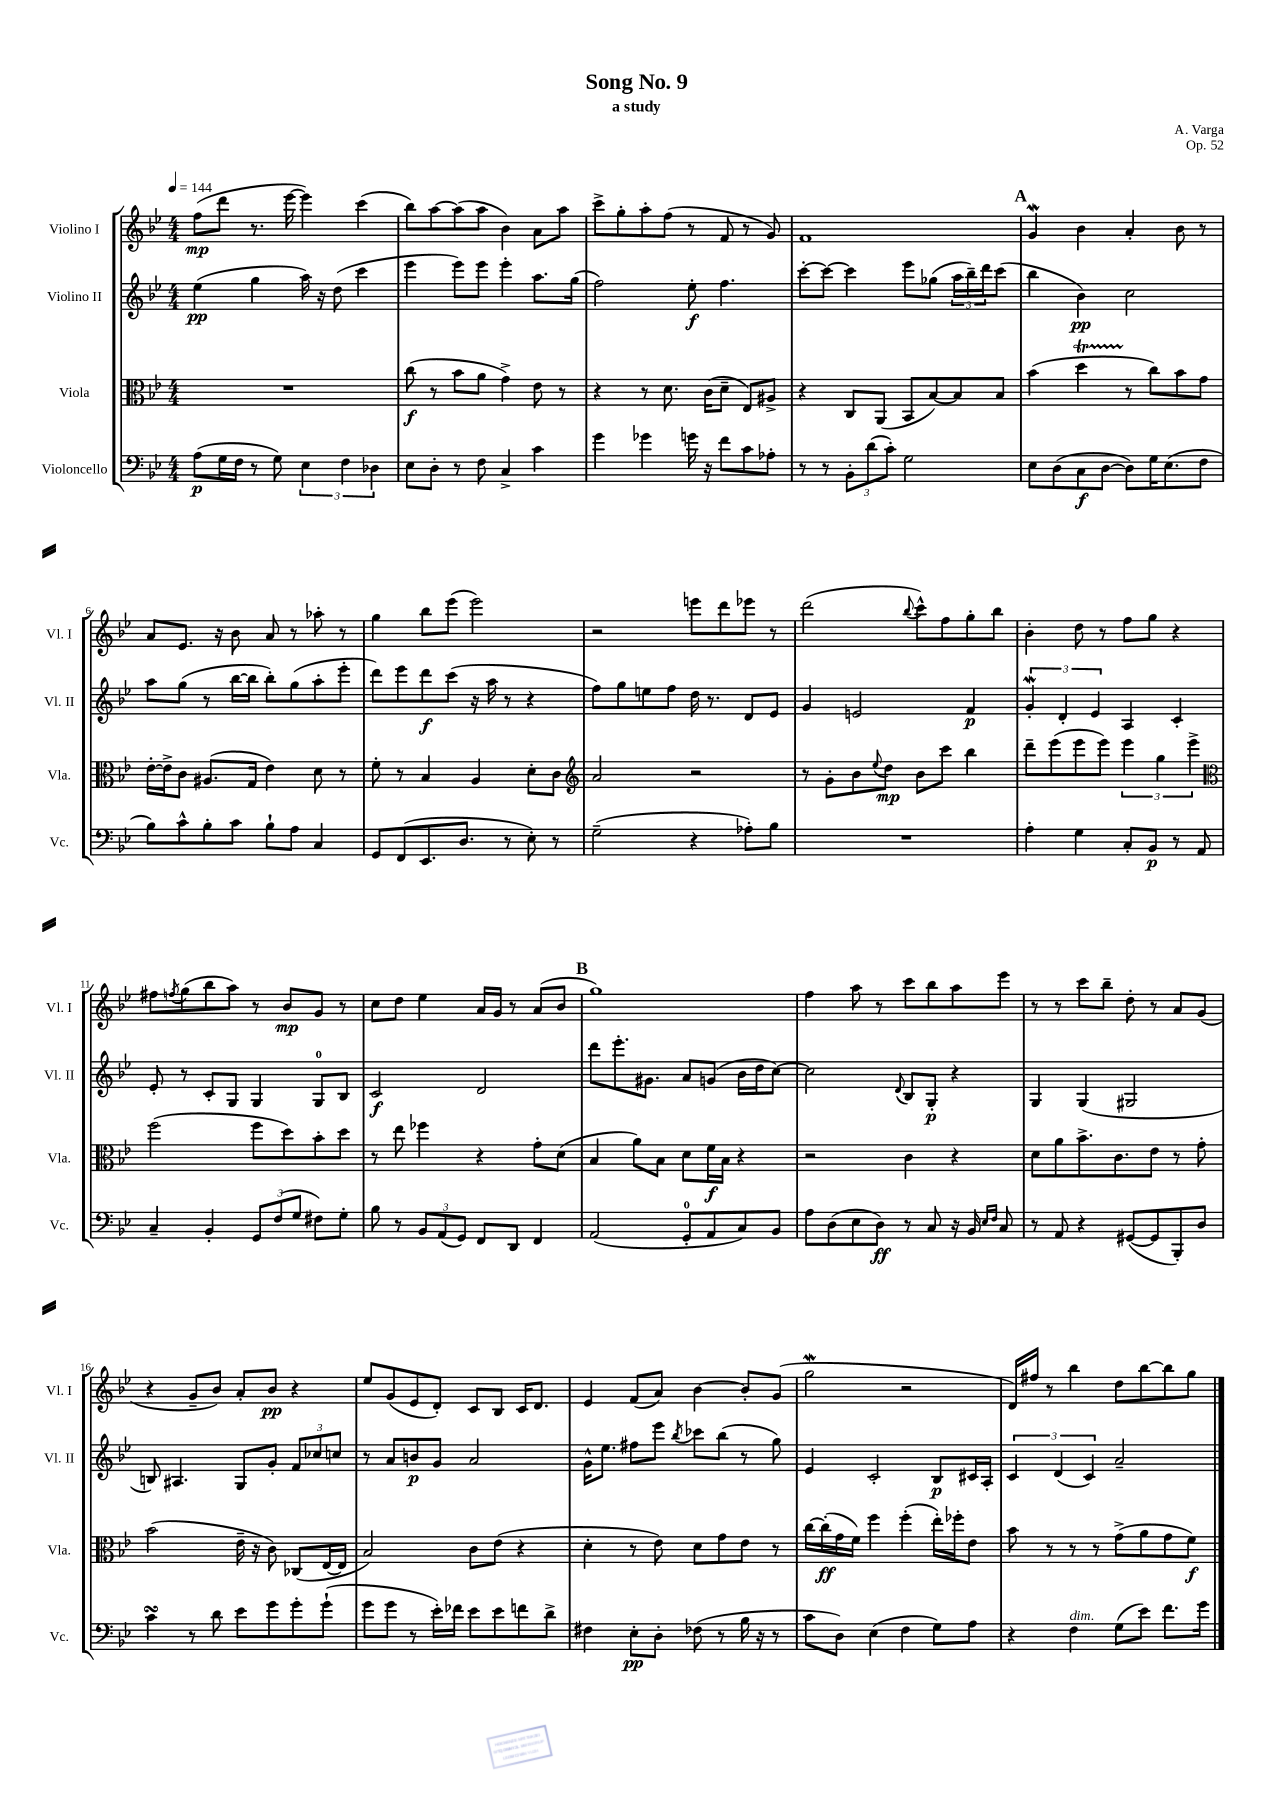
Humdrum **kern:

**kern	**dynam	**kern	**dynam	**kern	**dynam	**kern	**dynam
*part4	*part4	*part3	*part3	*part2	*part2	*part1	*part1
*staff4	*staff4	*staff3	*staff3	*staff2	*staff2	*staff1	*staff1
*I"Violoncello	*	*I"Viola	*	*I"Violino II	*	*I"Violino I	*
*I'Vc.	*	*I'Vla.	*	*I'Vl. II	*	*I'Vl. I	*
*clefF4	*	*clefC3	*	*clefG2	*	*clefG2	*
*k[b-e-]	*	*k[b-e-]	*	*k[b-e-]	*	*k[b-e-]	*
*M4/4	*	*M4/4	*	*M4/4	*	*M4/4	*
*MM144	*	*MM144	*	*MM144	*	*MM144	*
=1	=1	=1	=1	=1	=1	=1	=1
(8A\L	p	1r	.	(4ee-\	pp	(8ff\L	mp
16G\L	.	.	.	.	.	8ddd\J	.
16F\JJ	.	.	.	.	.	.	.
8r	.	.	.	4gg\	.	8.r	.
8G\)	.	.	.	.	.	.	.
.	.	.	.	.	.	[16eee-\	.
6E-\	.	.	.	16aa\)	.	4eee-\])	.
.	.	.	.	16r	.	.	.
.	.	.	.	(8dd\	.	.	.
6F\	.	.	.	.	.	.	.
.	.	.	.	4ccc\	.	(4ccc\	.
6D-X\	.	.	.	.	.	.	.
=2	=2	=2	=2	=2	=2	=2	=2
8E-\L	.	(8cc\	f	4eee-\	.	8bb-\L)	.
8D'\J	.	8r	.	.	.	[8aa\	.
8r	.	8b-\L	.	8eee-\L)	.	(8aa\]	.
8F\	.	8a\J	.	8eee-\J	.	8aa\J	.
4C^/	.	4g^\)	.	4eee-'\	.	4b-\)	.
4c\	.	8e-\	.	8.aa\L	.	8a\L	.
.	.	8r	.	.	.	8aa\J	.
.	.	.	.	(16gg\Jk	.	.	.
=3	=3	=3	=3	=3	=3	=3	=3
4g\	.	4r	.	2ff\)	.	8ccc^\L	.
.	.	.	.	.	.	8gg'\	.
4g-X\	.	8r	.	.	.	8aa'\	.
.	.	8.d\	.	.	.	(8ff\J	.
16gn\	.	.	.	8ee-'\	f	8r	.
16r	.	(16c\KL	.	.	.	.	.
8f\L	.	8d~\J	.	4.ff\	.	8f/	.
8c\	.	8E-/L)	.	.	.	8r	.
8A-X'\J	.	8A#X^/J	.	.	.	8g/)	.
=4	=4	=4	=4	=4	=4	=4	=4
8r	.	4r	.	[8ccc'\L	.	1f	.
8r	.	.	.	8ccc\J_	.	.	.
12BB-'\L	.	8C/L	.	4ccc\]	.	.	.
(12d\	.	.	.	.	.	.	.
.	.	(8AA/J	.	.	.	.	.
12c'\J)	.	.	.	.	.	.	.
2G\	.	8BB-/L	.	8eee-\L	.	.	.
.	.	[8B-/)	.	(8gg-X\J	.	.	.
.	.	8B-/]	.	24aa\LL	.	.	.
.	.	.	.	24bb-~\)	.	.	.
.	.	.	.	24ddd\J	.	.	.
.	.	8B-/J	.	(8ccc\J	.	.	.
!!LO:REH:place=s1:t=A
=5	=5	=5	=5	=5	=5	=5	=5
8E-\L	.	(4b-\	.	4bb-\	.	4gW/	.
(8D\	.	.	.	.	.	.	.
8C\	f	4ddt\	.	4b-\)	pp	4b-\	.
[8D\J	.	.	.	.	.	.	.
8D\L])	.	8r	.	2cc\	.	4a'/	.
16G\K	.	8cc\L)	.	.	.	.	.
(8.E-\	.	.	.	.	.	.	.
.	.	8b-\	.	.	.	8b-\	.
8F\J	.	8g\J	.	.	.	8r	.
!!LO:LB:g=z
=6	=6	=6	=6	=6	=6	=6	=6
8B-\L)	.	[16e-'\LL	.	8aa\L	.	8a/L	.
.	.	16e-^\J]	.	.	.	.	.
8c^^\	.	8c\J	.	(8gg\J	.	8.e-/J	.
8B-'\	.	(8.A#X/L	.	8r	.	.	.
.	.	.	.	.	.	16r	.
8c\J	.	.	.	[16bb-\LL	.	8b-\	.
.	.	16G/Jk	.	16bb-\JJ]	.	.	.
8B-`\L	.	4e-\)	.	8bb-'\L)	.	8a/	.
8A\J	.	.	.	(8gg\	.	8r	.
4C/	.	8d\	.	8aa'\	.	8aa-X'\	.
.	.	8r	.	8eee-'\J	.	8r	.
=7	=7	=7	=7	=7	=7	=7	=7
8GG/L	.	8f'\	.	8ddd\L)	.	4gg\	.
(8FF/	.	8r	.	8eee-\	.	.	.
8.EE-/	.	4B-/	.	8ddd\	f	8bb-\L	.
.	.	.	.	(8ccc\J	.	(8eee-\J	.
8.D/J	.	.	.	.	.	.	.
.	.	4A/	.	16r	.	2eee-\)	.
.	.	.	.	16aa\	.	.	.
8r	.	.	.	8r	.	.	.
8E-'\)	.	8d'\L	.	4r	.	.	.
8r	.	8c\J	.	.	.	.	.
=8	=8	=8	=8	=8	=8	=8	=8
*	*	*clefG2	*	*	*	*	*
(2G~\	.	2a/	.	8ff\L)	.	2r	.
.	.	.	.	8gg\	.	.	.
.	.	.	.	8een\	.	.	.
.	.	.	.	8ff\J	.	.	.
4r	.	2r	.	16dd\	.	8eeen\L	.
.	.	.	.	8.r	.	.	.
.	.	.	.	.	.	8ddd\	.
8A-X'\L)	.	.	.	8d/L	.	8eee-X\J	.
8B-\J	.	.	.	8e-/J	.	8r	.
=9	=9	=9	=9	=9	=9	=9	=9
1r	.	8r	.	4g/	.	(2ddd\	.
.	.	8g'\L	.	.	.	.	.
.	.	8b-\	.	2en/	.	.	.
.	.	8qqee-/	.	.	.	.	.
.	.	8dd\J	mp	.	.	.	.
.	.	.	.	.	.	8qqbb-/	.
.	.	8b-\L	.	.	.	8ccc^^\L)	.
.	.	8ccc\J	.	.	.	8ff\	.
.	.	4bb-\	.	4f/	p	8gg'\	.
.	.	.	.	.	.	8bb-\J	.
=10	=10	=10	=10	=10	=10	=10	=10
4A'\	.	8ddd~\L	.	6gW'/	.	4b-'\	.
.	.	(8eee-\	.	.	.	.	.
.	.	.	.	6d'/	.	.	.
4G\	.	8eee-\	.	.	.	8dd\	.
.	.	.	.	6e-/	.	.	.
.	.	8eee-\J)	.	.	.	8r	.
8C'/L	.	6eee-\	.	4A/	.	8ff\L	.
8BB-/J	p	.	.	.	.	8gg\J	.
.	.	6gg\	.	.	.	.	.
8r	.	.	.	4c'/	.	4r	.
.	.	6eee-^\	.	.	.	.	.
8AA/	.	.	.	.	.	.	.
!!LO:LB:g=z
=11	=11	=11	=11	=11	=11	=11	=11
*	*	*clefC3	*	*	*	*	*
4C~/	.	(2ff\	.	8e-'/	.	8ff#X\L	.
.	.	.	.	.	.	8qffn/	.
.	.	.	.	8r	.	(8gg\	.
4BB-'/	.	.	.	8c'/L	.	8bb-\	.
.	.	.	.	8G/J	.	8aa\J)	.
12GG/L	.	8ff\L	.	4G/	.	8r	.
(12F/	.	.	.	.	.	.	.
.	.	8dd\)	.	.	.	8b-/L	mp
12G/J	.	.	.	.	.	.	.
8F#X\L)	.	8b-'\	.	8G/L	.	8g/J	.
8G'\J	.	8dd\J	.	8B-/J	.	8r	.
=12	=12	=12	=12	=12	=12	=12	=12
8B-\	.	8r	.	2c/	f	8cc\L	.
8r	.	8ee-\	.	.	.	8dd\J	.
12BB-/L	.	4ff-X\	.	.	.	4ee-\	.
(12AA/	.	.	.	.	.	.	.
12GG/J)	.	.	.	.	.	.	.
8FF/L	.	4r	.	2d/	.	16a/LL	.
.	.	.	.	.	.	16g/JJ	.
8DD/J	.	.	.	.	.	8r	.
4FF/	.	8g'\L	.	.	.	(8a/L	.
.	.	(8d\J	.	.	.	8b-/J	.
!!LO:REH:place=s1:t=B
=13	=13	=13	=13	=13	=13	=13	=13
(2AA/	.	4B-/	.	8ddd\L	.	1gg)	.
.	.	.	.	8.eee-'\	.	.	.
.	.	8a\L)	.	.	.	.	.
.	.	.	.	8.g#X\J	.	.	.
.	.	8B-\J	.	.	.	.	.
8GG'/L	.	8d\L	.	8a/L	.	.	.
8AA/	.	16f\L	f	(8gn/J	.	.	.
.	.	16B-\JJ	.	.	.	.	.
8C/)	.	4r	.	16b-\LL	.	.	.
.	.	.	.	16dd\J	.	.	.
8BB-/J	.	.	.	[8cc\J)	.	.	.
=14	=14	=14	=14	=14	=14	=14	=14
8A\L	.	2r	.	2cc\]	.	4ff\	.
(8D\	.	.	.	.	.	.	.
8E-\	.	.	.	.	.	8aa\	.
8D\J)	ff	.	.	.	.	8r	.
.	.	.	.	8qqd/	.	.	.
8r	.	4c\	.	8B-/L	.	8ccc\L	.
8C/	.	.	.	8G'/J	p	8bb-\	.
16r	.	4r	.	4r	.	8aa\	.
16BB-/	.	.	.	.	.	.	.
16qqE-/LL	.	.	.	.	.	.	.
16qqF/JJ	.	.	.	.	.	.	.
8C/	.	.	.	.	.	8eee-\J	.
=15	=15	=15	=15	=15	=15	=15	=15
8r	.	8d\L	.	4G/	.	8r	.
8AA/	.	8a\	.	.	.	8r	.
4r	.	8.b-^\	.	(4G/	.	8ccc\L	.
.	.	.	.	.	.	8bb-~\J	.
.	.	8.c\	.	.	.	.	.
([8GG#X/L	.	.	.	2G#X/	.	8dd'\	.
8GG#/]	.	8e-\J	.	.	.	8r	.
8BBB-'/)	.	8r	.	.	.	8a/L	.
8D/J	.	8g'\	.	.	.	(8g/J	.
!!LO:LB:g=z
=16	=16	=16	=16	=16	=16	=16	=16
4csSSS\	.	(2b-\	.	8Bn/)	.	4r	.
.	.	.	.	4.A#X/	.	.	.
8r	.	.	.	.	.	8g~/L	.
8d\	.	.	.	.	.	8b-/J)	.
8e-\L	.	16e-~\	.	8G/L	.	8a'/L	.
.	.	16r	.	.	.	.	.
8g\	.	8c\)	.	8g'/J	.	8b-/J	pp
8g'\	.	(8C-X/L	.	12f/L	.	4r	.
.	.	.	.	12cc-X/	.	.	.
(8g`\J	.	[16E-/L	.	.	.	.	.
.	.	.	.	12ccn/J	.	.	.
.	.	16E-/JJ]	.	.	.	.	.
=17	=17	=17	=17	=17	=17	=17	=17
8g\L	.	2B-/)	.	8r	.	8ee-/L	.
8g\J	.	.	.	8a/L	.	(8g/	.
8r	.	.	.	8bn/	p	8e-/	.
16e-'\LL)	.	.	.	8g/J	.	8d'/J)	.
16f-X\JJ	.	.	.	.	.	.	.
8e-\L	.	8c\L	.	2a/	.	8c/L	.
8e-\	.	(8e-\J	.	.	.	8B-/J	.
8fn\	.	4r	.	.	.	16c/KL	.
.	.	.	.	.	.	8.d/J	.
8d^\J	.	.	.	.	.	.	.
=18	=18	=18	=18	=18	=18	=18	=18
4F#X\	.	4d'\	.	16g^^\KL	.	4e-/	.
.	.	.	.	8.ee-\J	.	.	.
8E-'\L	pp	8r	.	8ff#X\L	.	(8f/L	.
8D'\J	.	8e-\)	.	8eee-\J	.	8a/J)	.
.	.	.	.	8qbb-/	.	.	.
(8F-X\	.	8d\L	.	8ccc-X\L	.	[4b-\	.
8r	.	8g\	.	(8bb-\J	.	.	.
16B-\	.	8e-\J	.	8r	.	8b-'/L]	.
16r	.	.	.	.	.	.	.
8r	.	8r	.	8gg\)	.	(8g/J	.
=19	=19	=19	=19	=19	=19	=19	=19
8c\L	.	[16cc\LL	.	4e-/	.	2ggW\	.
.	.	(16cc'\]	ff	.	.	.	.
8D\J)	.	16g\	.	.	.	.	.
.	.	16f\JJ)	.	.	.	.	.
(4E-\	.	4ff\	.	2c'/	.	.	.
4F\	.	(4ff'\	.	.	.	2r	.
8G\L)	.	16ee-'\LL)	.	8B-/L	p	.	.
.	.	16ff-X'\J	.	.	.	.	.
8A\J	.	8e-\J	.	16c#X/L	.	.	.
.	.	.	.	16A'/JJ	.	.	.
=20	=20	=20	=20	=20	=20	=20	=20
4r	.	8b-\	.	6c/	.	16d/LL)	.
.	.	.	.	.	.	16ff#X/JJ	.
.	.	8r	.	.	.	8r	.
.	.	.	.	(6d/	.	.	.
!LO:TX:a:i:t=dim.	!	!	!	!	!	!	!
4F\	.	8r	.	.	.	4bb-\	.
.	.	.	.	6c/)	.	.	.
.	.	8r	.	.	.	.	.
(8G\L	.	(8g^\L	.	2a~/	.	8dd\L	.
8e-\J)	.	8a\	.	.	.	[8bb-\	.
8.f\L	.	8g\	.	.	.	8bb-\]	.
.	.	8f\J)	f	.	.	8gg\J	.
16g\Jk	.	.	.	.	.	.	.
==	==	==	==	==	==	==	==
*-	*-	*-	*-	*-	*-	*-	*-
